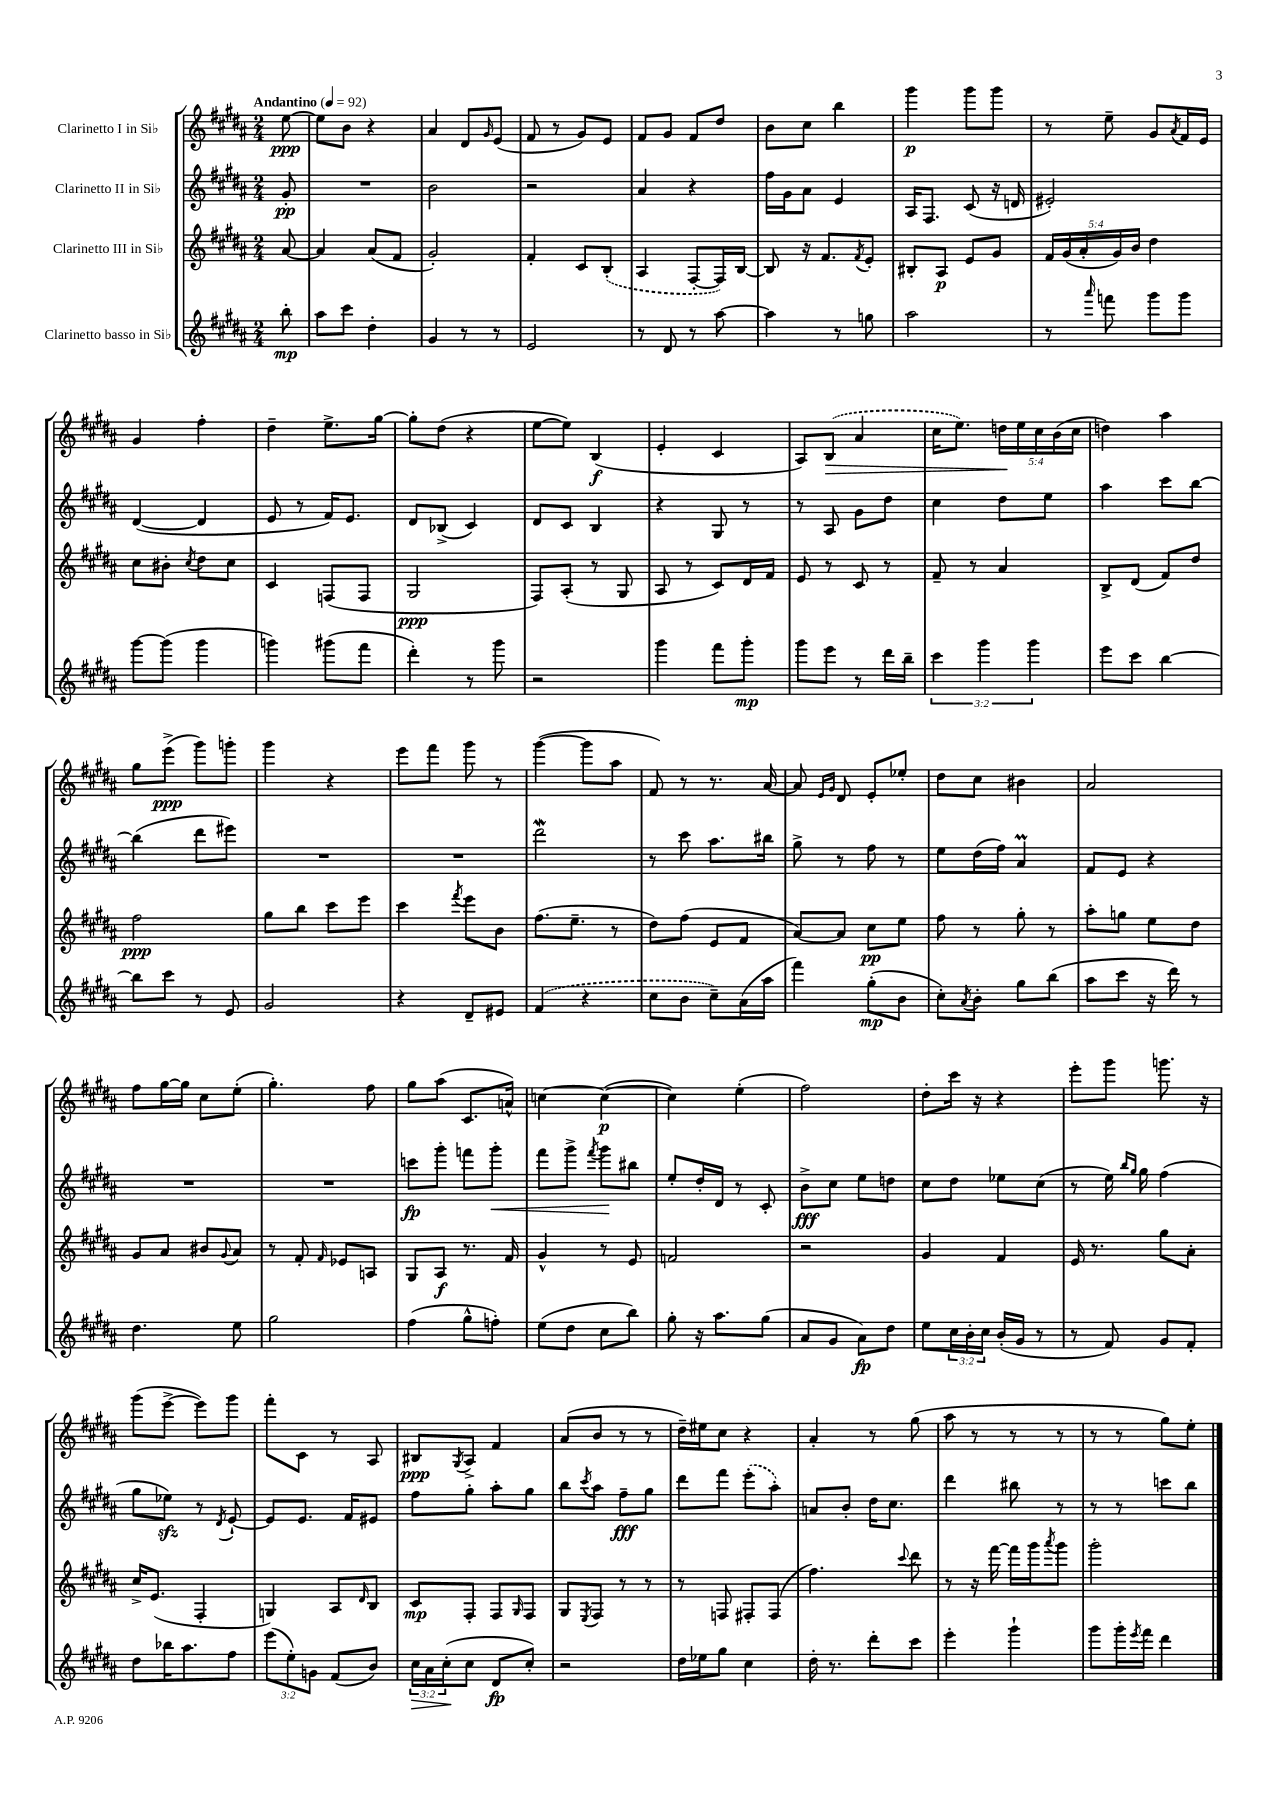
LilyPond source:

<<
\new StaffGroup <<
\new Staff = "s0" \with { instrumentName = "Clarinetto I in Sib" } {
    \clef treble \key b \major \numericTimeSignature \time 2/4 \override Staff.TupletNumber.text = #tuplet-number::calc-fraction-text \partial 8 \tempo "Andantino" 4 = 92
    e''8~\ppp |
    e''8 b'8 r4 |
    ais'4 dis'8 \grace { gis'16 } e'8( |
    fis'8 r8 gis'8) e'8 |
    fis'8 gis'8 fis'8 dis''8 |
    b'8 cis''8 b''4 |
    gis'''4\p gis'''8 gis'''8 |
    r8 e''8-- gis'8 \acciaccatura { ais'8 } fis'16 e'16 |
    gis'4 fis''4-. |
    dis''4-- e''8.-> gis''16~ |
    gis''8-. dis''8( r4 |
    e''8~ e''8) b4\f( |
    e'4-. cis'4 |
    ais8) \once \slurDashed b8\>( ais'4 |
    cis''16 e''8.) \tuplet 5/4 { d''16\! e''16 cis''16 b'16( cis''16 } |
    d''4) ais''4 |
    gis''8 e'''8->\ppp( gis'''8) g'''8-. |
    gis'''4 r4 |
    e'''8 fis'''8 gis'''8 r8 |
    gis'''4~( gis'''8 ais''8 |
    fis'8) r8 r8. ais'16~ |
    ais'8 \grace { e'16 gis'16 } dis'8 e'8-. ees''8-. |
    dis''8 cis''8 bis'4 |
    ais'2 |
    fis''8 gis''16~ gis''16 cis''8 e''8-.( |
    gis''4.-.) fis''8 |
    gis''8 ais''8( cis'8. a'16-^) |
    c''4~ c''4~\p( |
    c''4) e''4-.( |
    fis''2) |
    dis''8-. cis'''16 r16 r4 |
    e'''8-. gis'''8 g'''8. r16 |
    gis'''8( e'''8~-> e'''8) gis'''8 |
    fis'''8-. cis'8 r8 ais8 |
    bis8\ppp \acciaccatura { gis8 } ais8-> fis'4 |
    ais'8( b'8 r8 r8 |
    dis''16--) eis''16 cis''8 r4 |
    ais'4-. r8 gis''8( |
    ais''8 r8 r8 r8 |
    r8 r8 gis''8) e''8-. \bar "|." |
}
\new Staff = "s1" \with { instrumentName = "Clarinetto II in Sib" } {
    \clef treble \key b \major \numericTimeSignature \time 2/4 \partial 8
    gis'8-.\pp |
    R2 |
    b'2 |
    r2 |
    ais'4 r4 |
    fis''16 gis'16 ais'8 e'4 |
    ais16 fis8. cis'8( r16 d'16 |
    eis'2-.) |
    dis'4~( dis'4 |
    e'8 r8 fis'16) e'8. |
    dis'8 bes8->( cis'4) |
    dis'8 cis'8 b4 |
    r4 gis8 r8 |
    r8 ais8 gis'8 dis''8 |
    cis''4 dis''8 e''8 |
    ais''4 cis'''8 b''8~ |
    b''4( dis'''8 eis'''8) |
    R2 |
    R2 |
    dis'''2\mordent |
    r8 cis'''8 ais''8. bis''16 |
    gis''8-> r8 fis''8 r8 |
    e''8 dis''16( fis''16) ais'4\prall |
    fis'8 e'8 r4 |
    R2 |
    R2 |
    c'''8\fp gis'''8-. f'''8 gis'''8-.\< |
    fis'''8 gis'''8-> \acciaccatura { fis'''8 } gis'''8\! bis''8 |
    e''8-. dis''16-. dis'16 r8 cis'8-. |
    b'8->\fff cis''8 e''8 d''8 |
    cis''8 dis''8 ees''8 cis''8( |
    r8 e''16) \grace { b''16 gis''16 } gis''16 fis''4( |
    gis''8 ees''8\sfz) r8 \acciaccatura { dis'8 } e'8~-! |
    e'8 e'8. fis'16 eis'8 |
    fis''8 gis''8-. ais''8-. gis''8 |
    b''8 \acciaccatura { cis'''8 } ais''8 fis''8--\fff gis''8 |
    dis'''8 fis'''8 \once \slurDashed e'''8-.( ais''8-.) |
    a'8 b'8-. dis''16 cis''8. |
    dis'''4 bis''8 r8 |
    r8 r8 c'''8 b''8 \bar "|." |
}
\new Staff = "s2" \with { instrumentName = "Clarinetto III in Sib" } {
    \clef treble \key b \major \numericTimeSignature \time 2/4 \override Staff.TupletNumber.text = #tuplet-number::calc-fraction-text \partial 8
    ais'8~ |
    ais'4 ais'8( fis'8 |
    gis'2-.) |
    fis'4-. cis'8 \once \slurDashed b8-.( |
    ais4 fis8~-. fis16) b16~ |
    b8 r16 fis'8. \acciaccatura { fis'8 } e'8-. |
    bis8-. ais8\p e'8 gis'8 |
    \tuplet 5/4 { fis'16 gis'16( ais'16-. gis'16) b'16 } dis''4 |
    cis''8 bis'8-. \acciaccatura { cis''8 } dis''8 cis''8 |
    cis'4 f8( f8 |
    gis2\ppp |
    fis8) ais8-.( r8 gis8 |
    ais8 r8 cis'8) dis'16 fis'16 |
    e'8 r8 cis'8 r8 |
    fis'8-- r8 ais'4 |
    b8-> dis'8( fis'8) dis''8 |
    fis''2\ppp |
    gis''8 b''8 cis'''8 e'''8 |
    cis'''4 \acciaccatura { fis'''8 } e'''8 b'8 |
    fis''8.( e''8.-- r8 |
    dis''8) fis''8( e'8 fis'8 |
    ais'8~) ais'8 cis''8\pp e''8 |
    fis''8 r8 gis''8-. r8 |
    ais''8-. g''8 e''8 dis''8 |
    gis'8 ais'8 bis'8 \appoggiatura { gis'8 } ais'8 |
    r8 fis'8-. \grace { fis'16 } ees'8 a8 |
    gis8 ais8\f r8. fis'16 |
    gis'4-^ r8 e'8 |
    f'2 |
    r2 |
    gis'4 fis'4 |
    e'16 r8. gis''8 ais'8-. |
    cis''16-> e'8.( fis4-. |
    g4) ais8 \grace { dis'16 } b8 |
    cis'8\mp fis8-. fis8 \grace { gis16 } fis8 |
    gis8 \acciaccatura { e8 } fis8 r8 r8 |
    r8 f8 fis8-. fis8( |
    fis''4.) \appoggiatura { cis'''8 } dis'''8 |
    r8 r16 fis'''16~ fis'''16 gis'''16 \acciaccatura { ais'''8 } gis'''8 |
    gis'''2-. \bar "|." |
}
\new Staff = "s3" \with { instrumentName = "Clarinetto basso in Sib" } {
    \clef treble \key b \major \numericTimeSignature \time 2/4 \override Staff.TupletNumber.text = #tuplet-number::calc-fraction-text \partial 8
    b''8-.\mp |
    ais''8 cis'''8 dis''4-. |
    gis'4 r8 r8 |
    e'2 |
    r8 dis'8 r8 ais''8~ |
    ais''4 r8 g''8 |
    ais''2 |
    r8 \grace { ais'''16 } f'''8 gis'''8 gis'''8 |
    gis'''8~ gis'''8( gis'''4 |
    g'''4) gis'''8( fis'''8 |
    dis'''4-.) r8 gis'''8 |
    r2 |
    gis'''4 fis'''8 gis'''8-.\mp |
    gis'''8 e'''8 r8 dis'''16 b''16-- |
    \tuplet 3/2 { cis'''4 gis'''4 gis'''4 } |
    e'''8 cis'''8 b''4~ |
    b''8 cis'''8 r8 e'8 |
    gis'2 |
    r4 dis'8-- eis'8 |
    \once \slurDashed fis'4( r4 |
    cis''8 b'8 cis''8--) ais'16( ais''16 |
    fis'''4) gis''8-.\mp( b'8 |
    cis''8-.) \acciaccatura { ais'8 } b'8-. gis''8 b''8( |
    ais''8 cis'''8 r16 dis'''16) r8 |
    dis''4. e''8 |
    gis''2 |
    fis''4( gis''8-^ f''8-.) |
    e''8( dis''8 cis''8 b''8) |
    gis''8-. r16 ais''8. gis''8( |
    ais'8 gis'8 ais'8\fp) dis''8 |
    e''8 \tuplet 3/2 { cis''16 b'16-. cis''16 } b'16-.( gis'16 r8 |
    r8 fis'8) gis'8 fis'8-. |
    dis''8 bes''16 ais''8. fis''8 |
    \tuplet 3/2 { e'''8( e''8-.) g'8 } fis'8( b'8) |
    \tuplet 3/2 { cis''16\> ais'16 cis''16-.\!( } cis''8 dis'8\fp cis''8-.) |
    r2 |
    dis''16 ees''16 gis''8 cis''4 |
    dis''16-. r8. dis'''8-. cis'''8 |
    e'''4-. gis'''4-! |
    gis'''8 gis'''16-. \acciaccatura { e'''8 } fis'''16 dis'''4 \bar "|." |
}
>>
>>
\layout { \context { \Score \remove "Bar_number_engraver" } }
